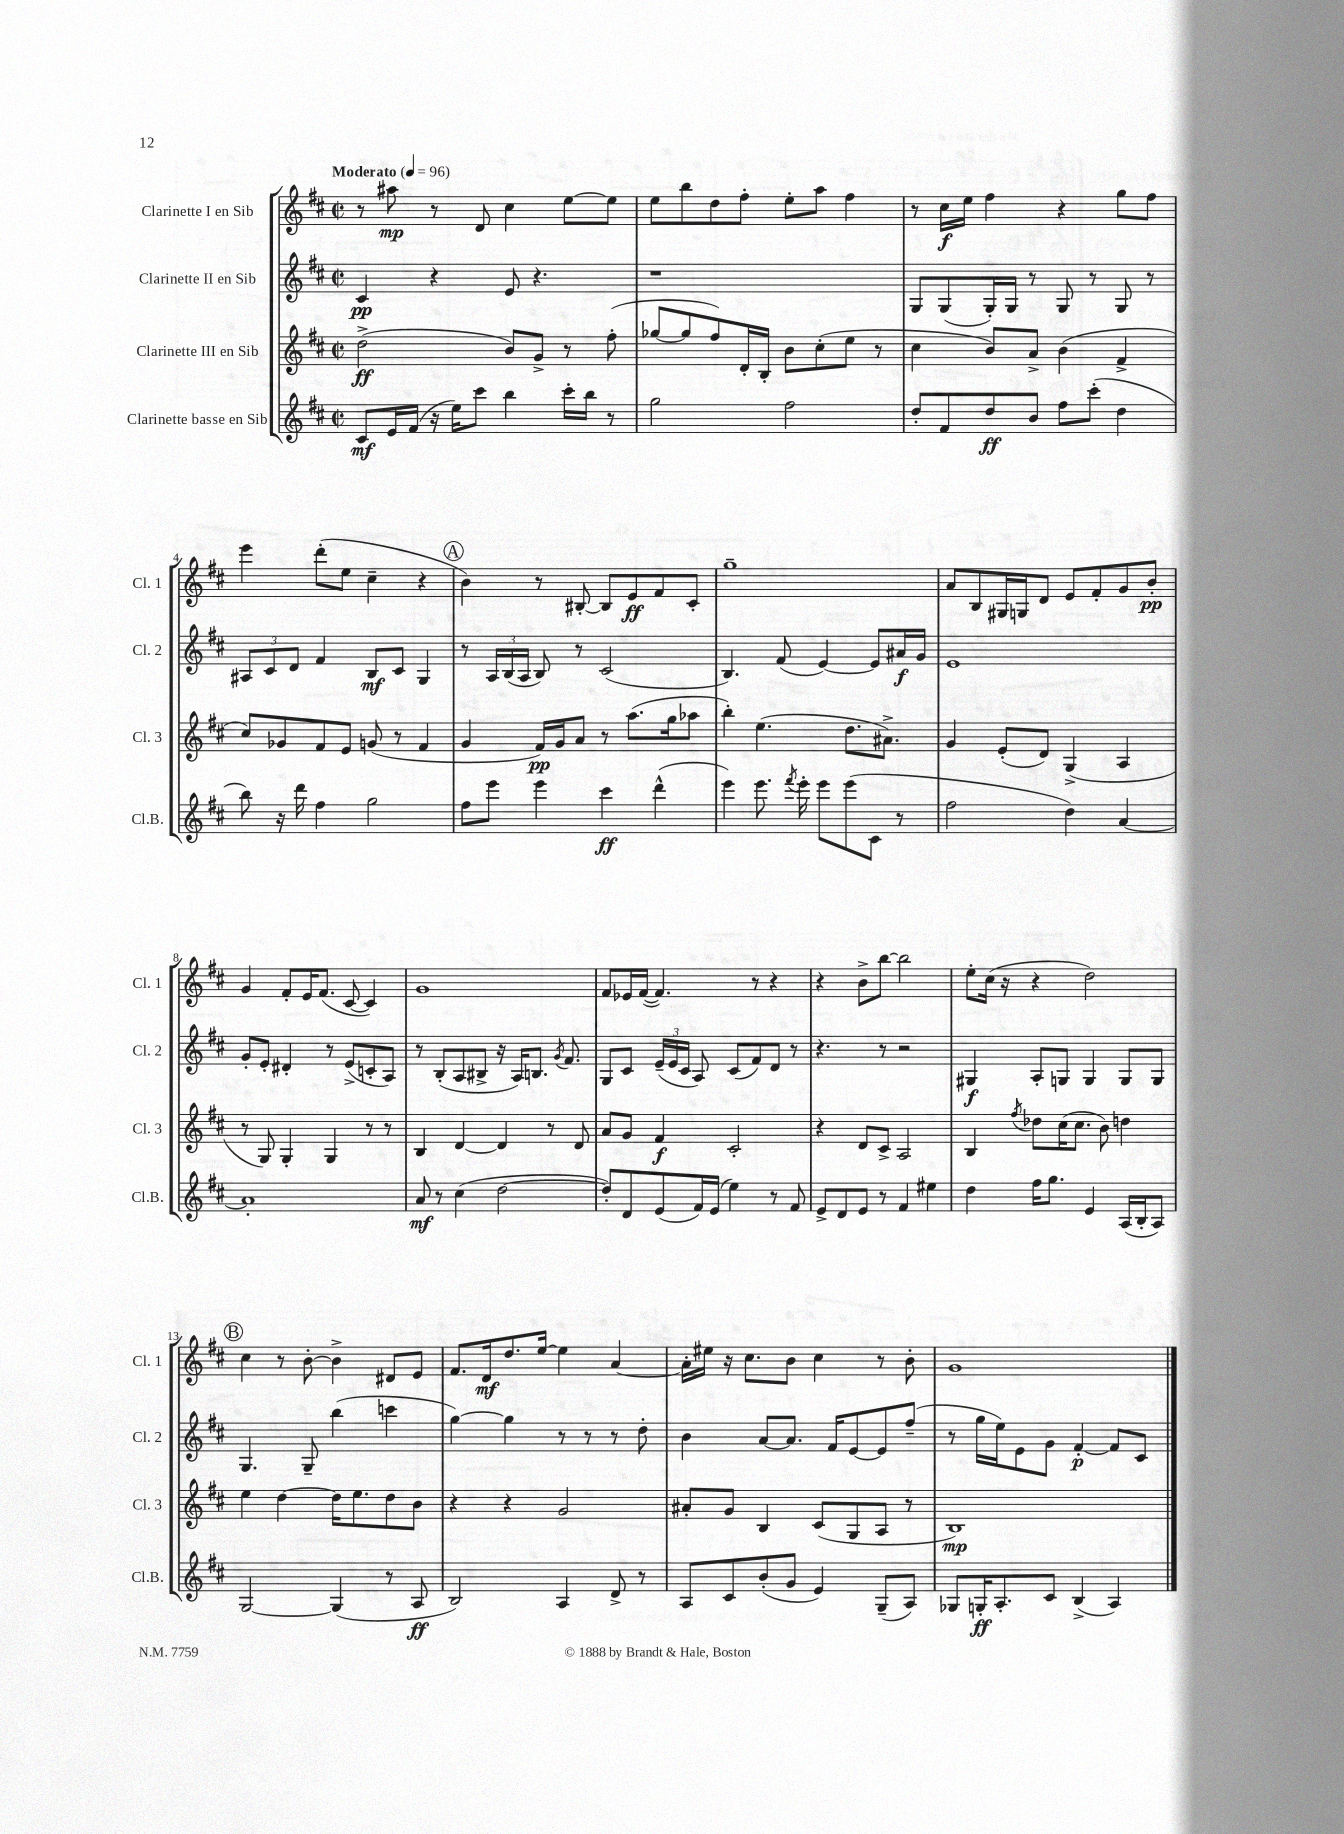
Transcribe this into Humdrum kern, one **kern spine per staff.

**kern	**kern	**kern	**kern
*staff4	*staff3	*staff2	*staff1
*clefG2	*clefG2	*clefG2	*clefG2
*k[f#c#]	*k[f#c#]	*k[f#c#]	*k[f#c#]
*M2/2	*M2/2	*M2/2	*M2/2
*met(c|)	*met(c|)	*met(c|)	*met(c|)
*MM96	*MM96	*MM96	*MM96
8c#/L	(2dd^\	4c#/	8r
16e/L	.	.	8aa#\
(16f#/JJ	.	.	.
16r	.	4r	8r
16ee\LK)	.	.	.
8ccc#\J	.	.	8d/
4bb\	8b/L)	8e/	4cc#\
.	8g^/J	4.r	.
16ccc#'\LL	8r	.	[8ee\L
16bb\JJ	.	.	.
8r	(8ff#'\	.	8ee\]J
=	=	=	=
2gg\	[8gg-/L	1r	8ee\L
.	8gg-/]	.	8bb\
.	8ff#/)	.	8dd\
.	16d'/L	.	8ff#'\J
.	16B'/JJ	.	.
2ff#\	8b\L	.	8ee'\L
.	(8cc#'\	.	8aa\J
.	8ee\J	.	4ff#\
.	8r	.	.
=	=	=	=
8dd'/L	4cc#\	8G/L	8r
8f#/	.	(8G/	16cc#\LL
.	.	.	16ee\JJ
8dd/	8b/L)	16G'/L)	4ff#\
.	.	16G/JJ	.
8b/J	8a^/J	8r	.
8ff#\L	(4b\	8G/	4r
(8ccc#'\J	.	8r	.
4dd\	4f#^/	8G/	8gg\L
.	.	8r	8ff#\J
=	=	=	=
8bb\)	8cc#/L)	12A#/L	4eee\
.	.	12c#/	.
16r	8g-/	.	.
.	.	12d/J	.
16ddd\	.	.	.
4ff#\	8f#/	4f#/	(8ddd'\L
.	8e/J	.	8ee\J
2gg\	(8g/	8B/L	4cc#~\
.	8r	8c#/J	.
.	4f#/	4G/	4r
=	=	=	=
8ff#\L	4g/	8r	4b\)
8eee\J	.	24A/LL	.
.	.	(24B/	.
.	.	24A/JJ	.
4eee\	16f#/LL)	8B/)	8r
.	16g/J	.	.
.	8a/J	8r	[8B#'/
4ccc#\	8r	(2c#/	8B#/]L
.	(8.aa\L	.	8e/
(4ddd^^\	.	.	8f#/
.	16gg\k	.	.
.	8aa-\J	.	8c#'/J
=	=	=	=
4eee\)	4bb'\)	4.B/)	1gg~
8.eee\	(4.ee\	.	.
.	.	(8f#/	.
8qfff#/	.	.	.
16eee'\	.	.	.
8eee\L	.	[4e/)	.
(8eee\	8.dd\L	.	.
8c#\J	.	8e/]L	.
.	8.a#^\J)	.	.
8r	.	16a#/L	.
.	.	16g/JJ	.
=	=	=	=
2ff#\	4g/	1e	8a/L
.	.	.	8B/
.	(8e'/L	.	16G#/L
.	.	.	16G/J
.	8d/J)	.	8d/J
4dd\)	(4G^/	.	8e/L
.	.	.	8f#'/
[4a/	4A/	.	8g/
.	.	.	8b'/J
=	=	=	=
1a']	8r	8g'/L	4g/
.	8G/)	8e'/J	.
.	4G'/	4d#'/	8f#'/L
.	.	.	16e/K
.	.	.	(8.f#/J
.	4G/	8r	.
.	.	(8e^/L	[8c#/
.	8r	8c'/	4c#/])
.	8r	8A/J)	.
=	=	=	=
8a/	4B/	8r	1g
8r	.	(8B'/L	.
(4cc#\	[4d/	8A/	.
.	.	8B#^/J	.
[2dd\	4d/]	16r	.
.	.	16A/LK)	.
.	.	8.B/J	.
.	8r	.	.
.	.	8qg/	.
.	.	8.f#/	.
.	8d/	.	.
=	=	=	=
8dd'/]L)	8a/L	8G/L	8f#/L
8d/	8g/J	8c#/J	16e-/L
.	.	.	([16f#/JJ
(8e/	4f#/	(24e~/LL	4.f#/])
.	.	24e/	.
.	.	24c#/JJ	.
16f#/L)	.	8A/)	.
(16e/JJ	.	.	.
4ee\)	2c#'/	(8c#/L	.
.	.	8f#/)	8r
8r	.	8d/J	4r
8f#/	.	8r	.
=	=	=	=
8e^/L	4r	4.r	4r
8d/	.	.	.
8e/J	8d/L	.	8b^\L
8r	8c#^/J	8r	[8bb\J
4f#/	2A/	2r	2bb\]
4ee#\	.	.	.
=	=	=	=
4dd\	4B/	4G#/	8ee'\L
.	.	.	(16cc#\Jk
.	.	.	16r
.	8qff#/	.	.
16ff#\LK	8dd-\L	8A'/L	4r
8.gg\J	.	.	.
.	(16cc#\K	8G/J	.
.	8.cc#\J	.	.
4e/	.	4G/	2dd\)
.	8b\)	.	.
(16A/LL	4dd\	8G/L	.
16B'/J	.	.	.
8A/J)	.	8G/J	.
=	=	=	=
[2G/	4ee\	4.G/	4cc#\
.	[4dd\	.	8r
.	.	8G~/	[8b'\
(4G/]	16dd\]LK	(4bb\	4b^\]
.	8.ee\	.	.
8r	8dd\	4ccc\	8d#/L
8A/	8b\J	.	8e/J
=	=	=	=
2B/)	4r	[4gg\)	8.f#/L
.	.	.	16d/k
.	4r	4gg\]	8.dd/
.	.	.	[16ee/Jk
4A/	2g/	8r	4ee\]
.	.	8r	.
8d^/	.	8r	[4a/
8r	.	8dd'\	.
=	=	=	=
8A/L	8a#'/L	4b\	16a'\]LL
.	.	.	16ee#\JJ
8c#/	8g/J	.	16r
.	.	.	8.cc#\L
(8b'/	4B/	[8a/L	.
8g/J	.	8.a/]J	8b\J
4e/)	(8c#/L	.	4cc#\
.	.	16f#/LK	.
.	8G/	[8e/	.
(8G~/L	8A/J	8e/]	8r
8A/J)	8r	(8ff#~/J	8b'\
=	=	=	=
8G-/L	1B)	8r	1g
16G'/K	.	16gg\LL	.
8.A'/	.	16ee\J)	.
.	.	8e\	.
8c#/J	.	8g\J	.
(4B^/	.	[4f#'/	.
4A/)	.	8f#/]L	.
.	.	8c#/J	.
==	==	==	==
*-	*-	*-	*-
